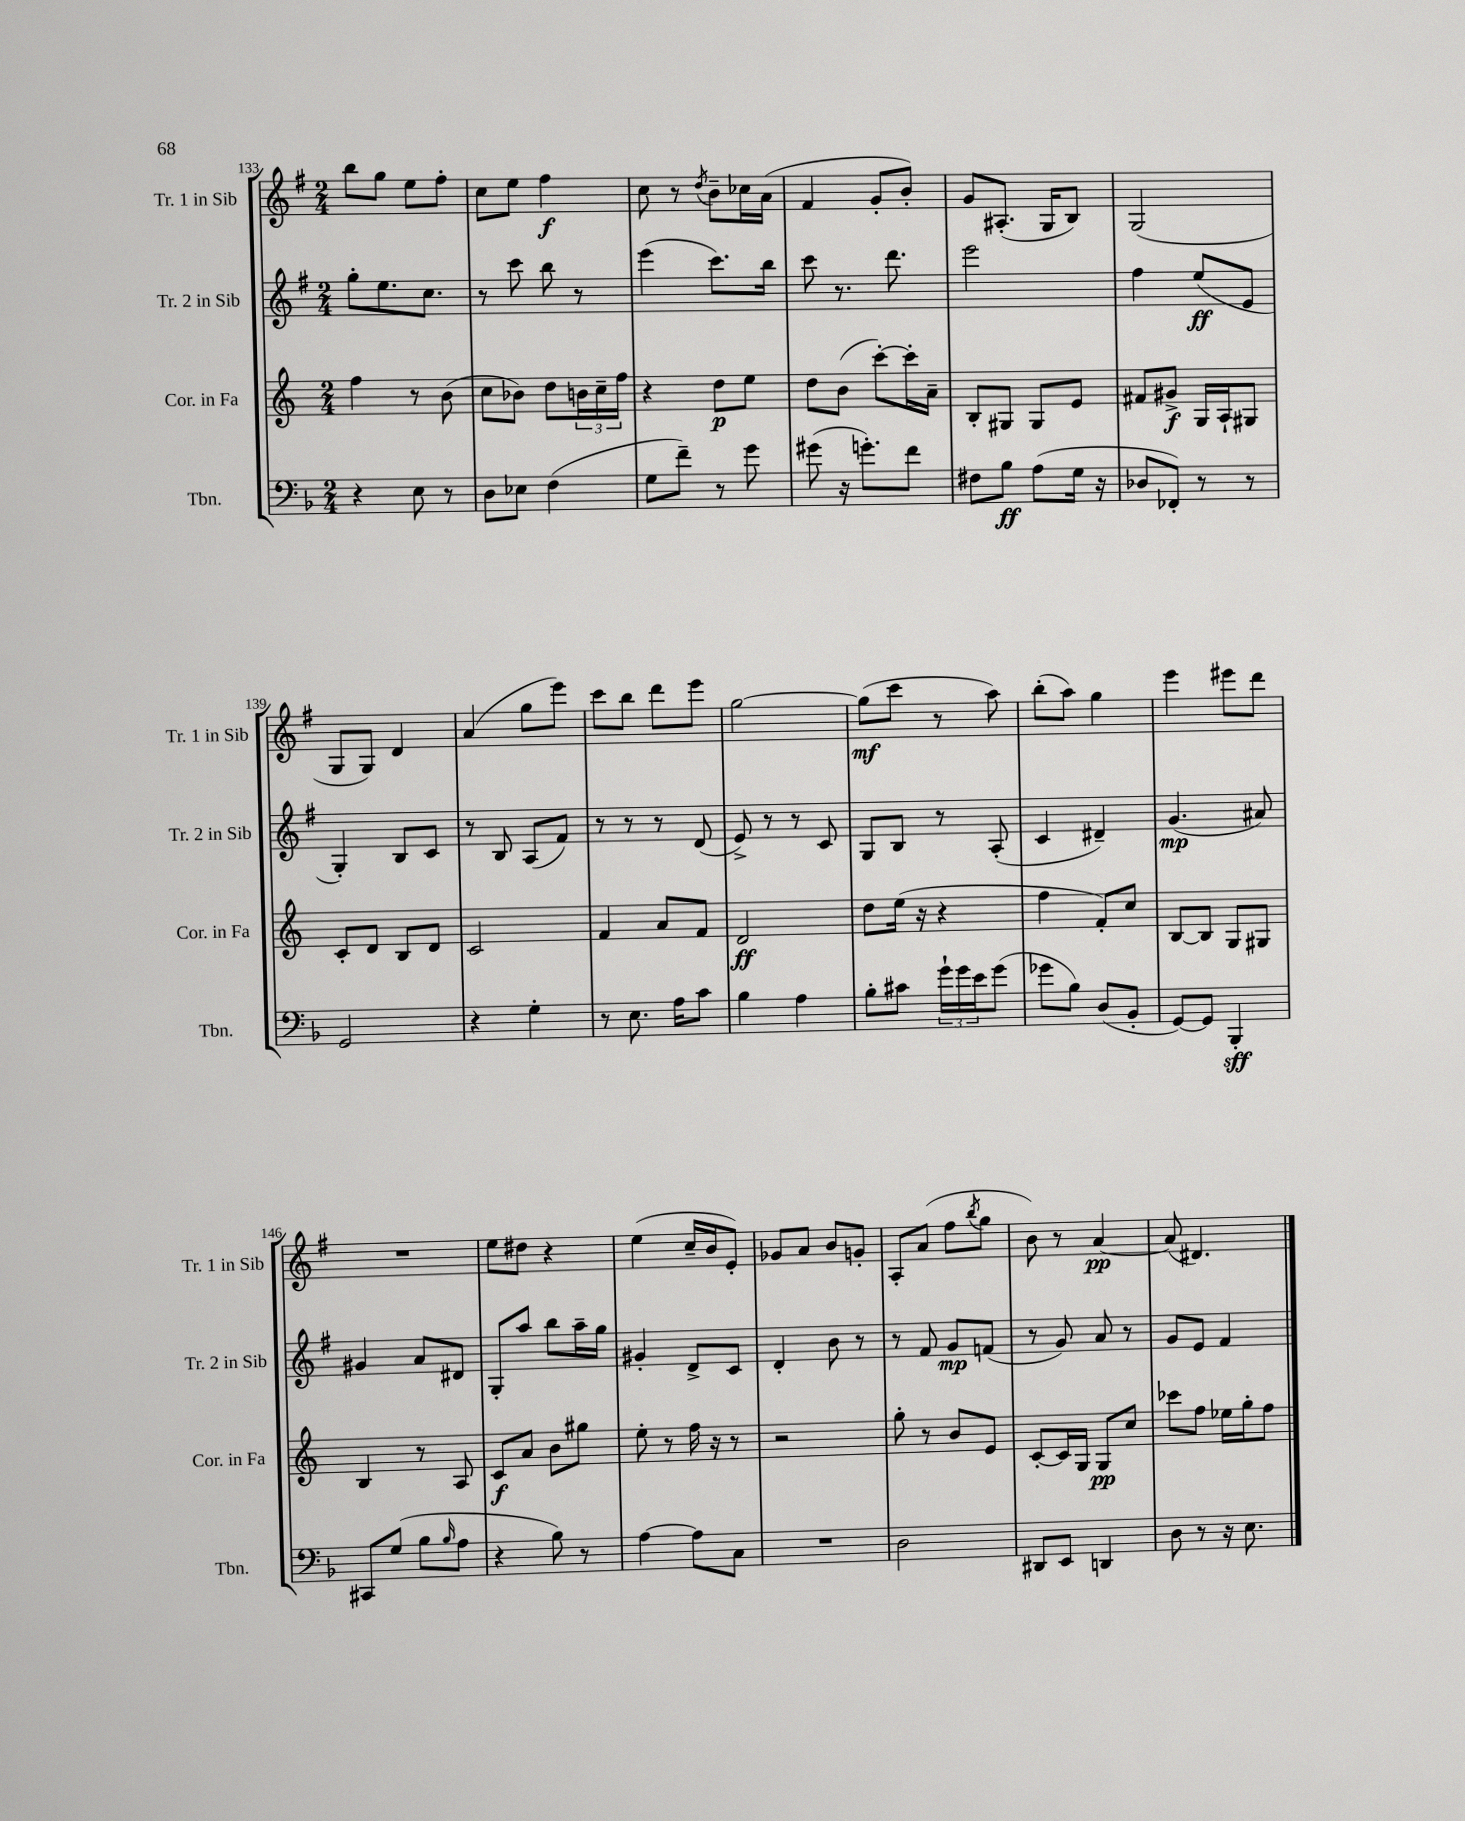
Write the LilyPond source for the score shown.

<<
\new StaffGroup <<
\new Staff = "s0" \with { instrumentName = "Tr. 1 in Sib" shortInstrumentName = "Tr. 1 in Sib" } {
    \clef treble \key g \major \numericTimeSignature \time 2/4
    b''8 g''8 e''8 fis''8-. |
    c''8 e''8 fis''4\f |
    c''8 r8 \acciaccatura { d''8 } b'8-- ces''16 a'16( |
    fis'4 g'8-. b'8-.) |
    g'8 ais8.-.( g16 b8) |
    g2( |
    g8 g8) d'4 |
    a'4( g''8 e'''8) |
    c'''8 b''8 d'''8 e'''8 |
    g''2~ |
    g''8\mf( c'''8 r8 a''8) |
    b''8-.( a''8) g''4 |
    e'''4 eis'''8 d'''8 |
    R2 |
    e''8 dis''8 r4 |
    e''4( c''16-- b'16 e'8-.) |
    ges'8 a'8 b'8 g'8-. |
    a8-. a'8( fis''8 \acciaccatura { b''8 } g''8 |
    b'8) r8 a'4~\pp |
    a'8( dis'4.) \bar "|." |
}
\new Staff = "s1" \with { instrumentName = "Tr. 2 in Sib" shortInstrumentName = "Tr. 2 in Sib" } {
    \clef treble \key g \major \numericTimeSignature \time 2/4
    g''8-. e''8. c''8. |
    r8 c'''8 b''8 r8 |
    e'''4( c'''8.) b''16 |
    c'''8 r8. d'''8. |
    e'''2 |
    fis''4 e''8\ff( e'8 |
    g4-.) b8 c'8 |
    r8 b8 a8( fis'8) |
    r8 r8 r8 d'8( |
    e'8->) r8 r8 c'8 |
    g8 b8 r8 a8-.( |
    c'4 dis'4--) |
    g'4.\mp( ais'8) |
    gis'4 a'8 dis'8 |
    g8-. a''8 b''8 a''16-- g''16 |
    gis'4-. d'8-> c'8 |
    d'4-. b'8 r8 |
    r8 fis'8 g'8\mp f'8( |
    r8 g'8) a'8 r8 |
    g'8 e'8 fis'4 \bar "|." |
}
\new Staff = "s2" \with { instrumentName = "Cor. in Fa" shortInstrumentName = "Cor. in Fa" } {
    \clef treble \key c \major \numericTimeSignature \time 2/4
    f''4 r8 b'8( |
    c''8 bes'8) d''8 \tuplet 3/2 { b'16 c''16-- f''16 } |
    r4 d''8\p e''8 |
    d''8 b'8( c'''8~-.) c'''16-. a'16-- |
    b8-. gis8 gis8 e'8 |
    fis'8 gis'8->\f g16 a16-! gis8 |
    c'8-. d'8 b8 d'8 |
    c'2 |
    f'4 a'8 f'8 |
    d'2\ff |
    d''8 e''16( r16 r4 |
    f''4 f'8-.) c''8 |
    b8~ b8 g8 gis8 |
    b4 r8 a8 |
    c'8\f a'8 b'8 gis''8 |
    e''8-. r8 f''16 r16 r8 |
    r2 |
    g''8-. r8 b'8 e'8 |
    c'8~-. c'16 g16 g8\pp c''8 |
    ces'''8 f''8 ees''16 g''16-. f''8 \bar "|." |
}
\new Staff = "s3" \with { instrumentName = "Tbn." shortInstrumentName = "Tbn." } {
    \clef bass \key f \major \numericTimeSignature \time 2/4
    r4 e8 r8 |
    d8 ees8 f4( |
    g8 f'8--) r8 g'8 |
    gis'8( r16 g'8.-.) f'8 |
    fis8 bes8\ff a8( g16 r16 |
    des8 fes,8-.) r8 r8 |
    g,2 |
    r4 g4-. |
    r8 e8. a16 c'8 |
    bes4 a4 |
    bes8-. cis'8 \tuplet 3/2 { g'16-! g'16 e'16 } g'8( |
    ges'8 bes8) d8( bes,8-. |
    g,8~) g,8 bes,,4-.\sff |
    cis,8 g8( bes8 \grace { bes16 } a8 |
    r4 bes8) r8 |
    a4~ a8 c8 |
    R2 |
    d2 |
    dis,8 e,8 d,4 |
    d8 r8 r16 e8. \bar "|." |
}
>>
>>
\layout { \context { \Score currentBarNumber = #133 } }
